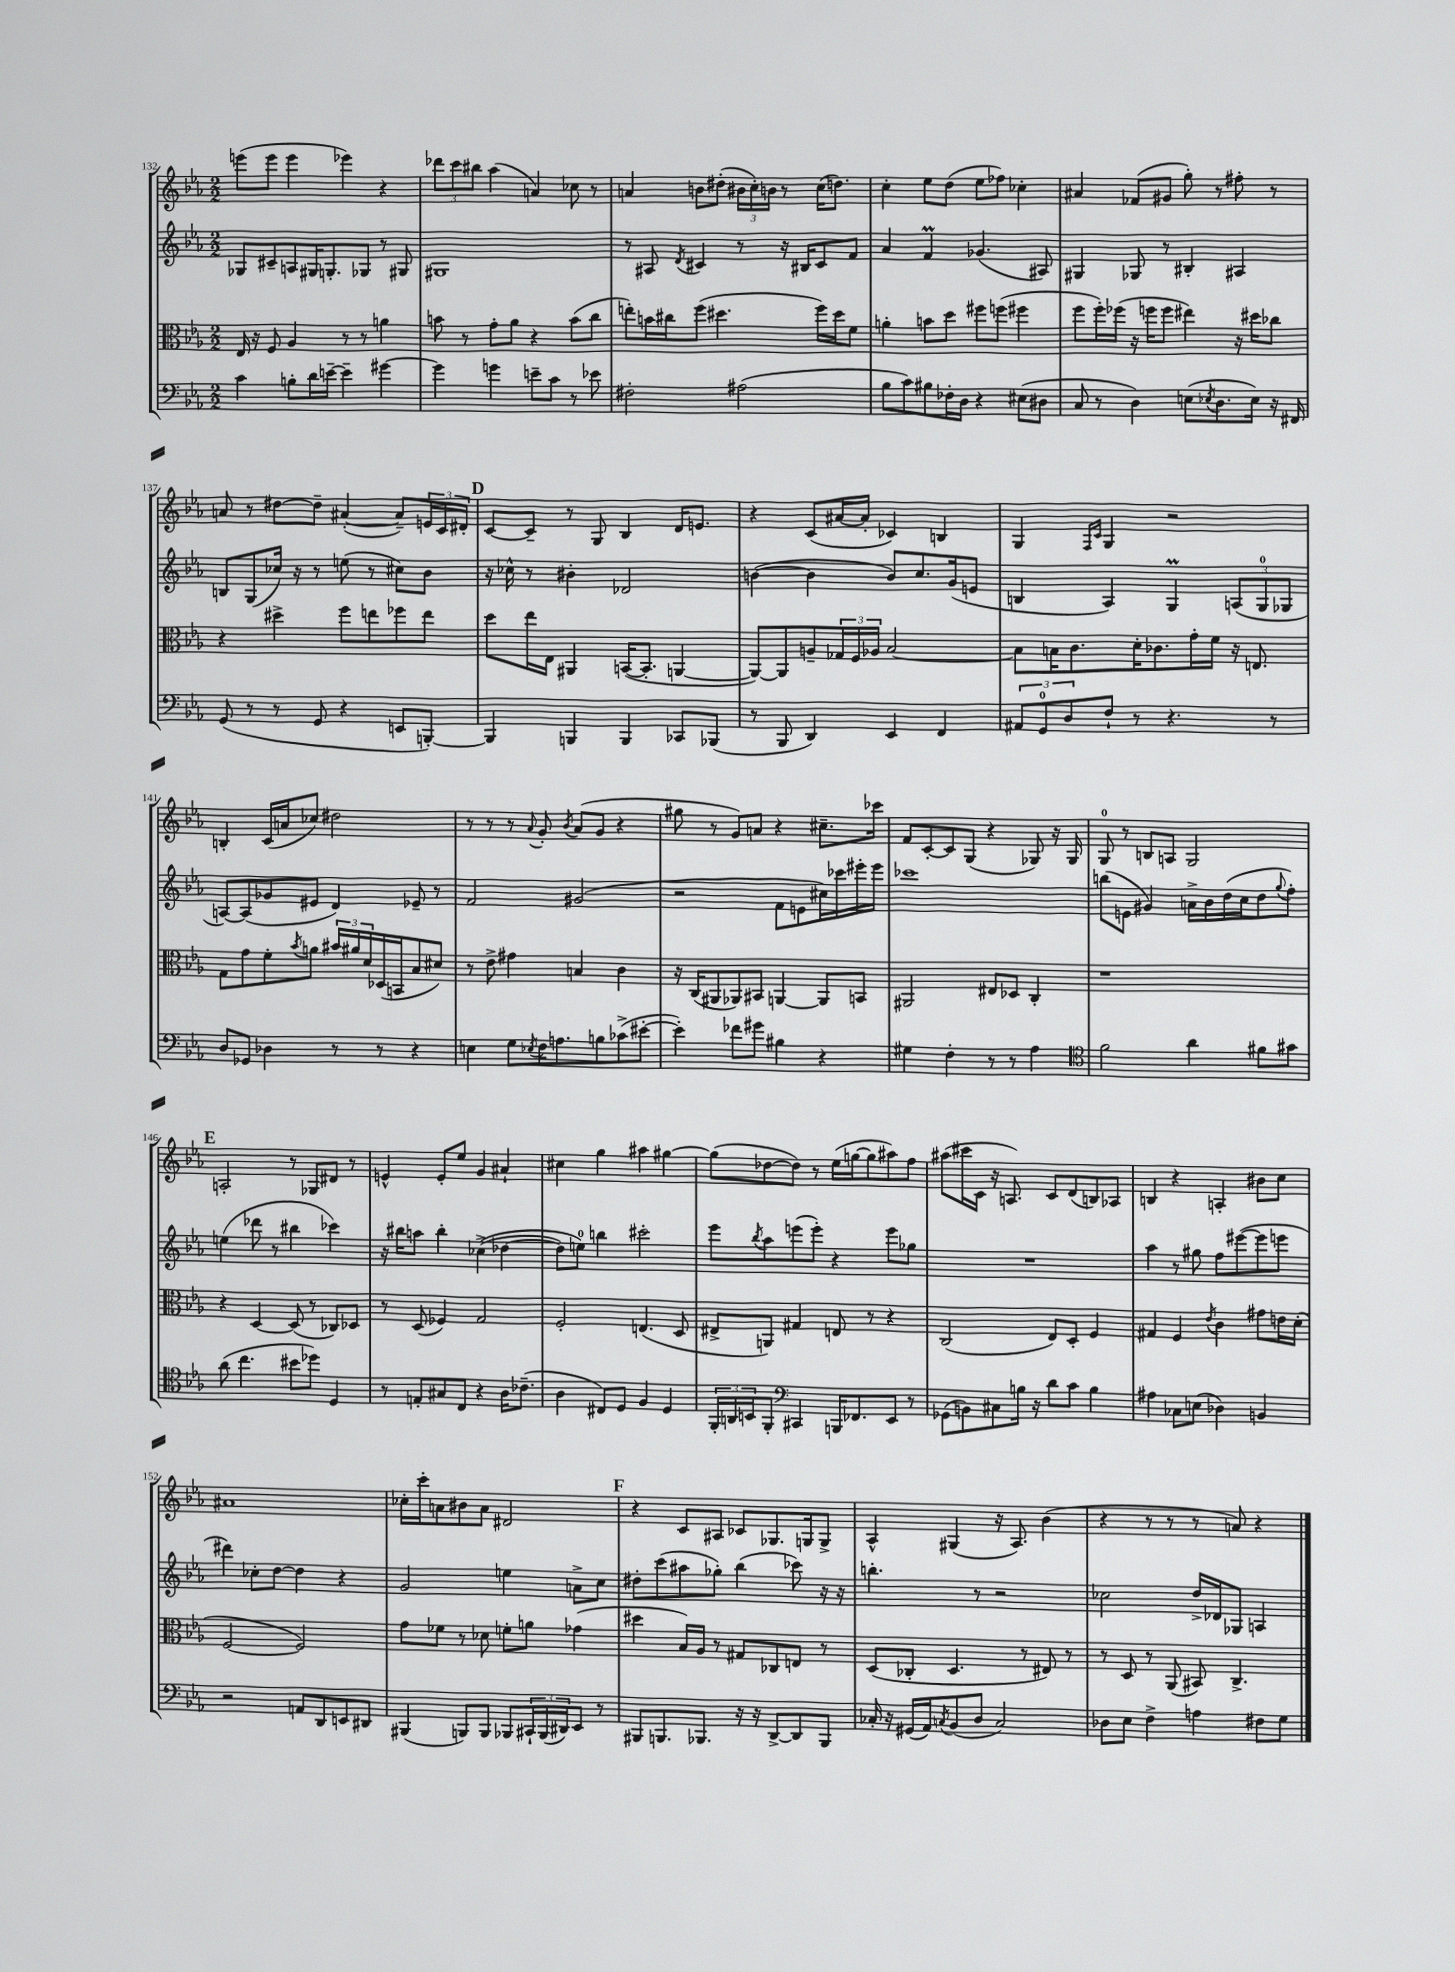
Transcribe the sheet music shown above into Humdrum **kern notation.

**kern	**kern	**kern	**kern
*staff4	*staff3	*staff2	*staff1
*clefF4	*clefC3	*clefG2	*clefG2
*k[b-e-a-]	*k[b-e-a-]	*k[b-e-a-]	*k[b-e-a-]
*M2/2	*M2/2	*M2/2	*M2/2
4c	16E-	8G-	(8eee
.	16r	.	.
.	8F	8c#~	8eee
8B'	4A-	8A	4eee
16d	.	16G#	.
[16e~	.	8.G'	.
4e~]	8r	.	4eee-)
.	8r	8G-	.
[4g#	4a	8r	4r
.	.	8G#	.
=	=	=	=
4g#]	8b	1G#	12ddd-
.	.	.	12ccc
.	8r	.	.
.	.	.	12bb#
4g	8g'	.	(4aa-
.	8a-	.	.
8e~	4r	.	4a)
8c	.	.	.
8r	(8b	.	8cc-
8e-	8cc	.	8r
=	=	=	=
2F#'	8ee')	8r	4a
.	16b	8A#	.
.	16cc#	.	.
.	.	8qd	.
.	(8ff	4c#	8b
.	4.dd#	.	(8dd#'
(2A#	.	8r	24b#
.	.	.	24cc')
.	.	.	24b
.	.	16r	8r
.	.	16B#	.
.	16ff)	8c#	(16cc
.	16dd#	.	8.dd)
.	8f	8f	.
=	=	=	=
8B-	4a'	4a-	4cc'
8c)	.	.	.
8B#	8b	4f	8ee-
16F-'	8dd	.	(8dd
16D	.	.	.
4r	8ff#	(4.g-	8ee-
.	(8ff	.	8ff-)
(8E#	4ff#	.	4cc-'
8D#	.	8A#)	.
=	=	=	=
8C	8ff	4G#	4a#
8r	16ff')	.	.
.	(16ff-	.	.
4D)	16r	8G-	(8f-
.	16ff	.	.
.	8ff	8r	8g#
(8E	4ee#)	4B#'	8gg')
8qE-	.	.	.
8.D	.	.	8r
.	16r	4A#	8ff#'
16E-)	16dd#	.	.
16r	8cc-	.	8r
16FF#	.	.	.
=	=	=	=
(8GG	4r	8B	8a
8r	.	(8G	8r
8r	4dd#^	16cc-)	[8dd#
.	.	16r	.
8GG	.	8r	8dd#~]
4r	8ff	(8ee	([4a#'
.	8ee	8r	.
8EE	8ff-	8cc#)	8a#~])
[8BBB')	8ee	8b-	24e
.	.	.	24c
.	.	.	24d#'
=	=	=	=
4BBB]	8dd	16r	[8c
.	.	16cc-^^	.
.	16ee-	8r	8c~]
.	16E-	.	.
4BBB	4AA#	4b#'	8r
.	.	.	8G
4BBB	([16BB	2d-	4B-
.	8.BB']	.	.
8CC-	[4AA	.	16d
.	.	.	8.e
(8BBB-	.	.	.
=	=	=	=
8r	8AA_)	([4b	4r
8BBB-	8AA]	.	.
4DD)	8A~	4b]	(8c
.	24G-	.	[16a#
.	24F	.	.
.	.	.	16a#']
.	24A-	.	.
4EE-	[2B-	8b)	4c-)
.	.	8.cc	.
4FF	.	.	4B
.	.	(16g	.
.	.	8e	.
=	=	=	=
12AA#	8B-]	4B	4G
12GG	.	.	.
.	16B	.	.
12D	.	.	.
.	8.c	.	.
.	.	.	16qqF
.	.	.	16qqc
8F`	.	4A-)	4G
8r	16d'	.	.
.	8.c-	.	.
4.r	.	4G	2r
.	16g'	.	.
.	16f	.	.
.	16r	(12A	.
.	8.E	.	.
.	.	12G	.
8r	.	.	.
.	.	12G-	.
=	=	=	=
8D	8G	[8A)	4B'
8GG-	8g	(8A]	.
4D-	8f'	8g-	(16c
.	.	.	16a
.	8qb-	.	.
.	8a	8e#	8cc-)
8r	24b#	4d)	2dd#
.	24a#	.	.
.	24d	.	.
8r	(16D-	.	.
.	16BB	.	.
4r	8B-	8e-~	.
.	8d#)	8r	.
=	=	=	=
4E	8r	2f	8r
.	8e-^	.	8r
8G	4g#	.	8r
8qE-	.	.	8qqa-
16F	.	.	8g'
8.A	.	.	.
.	.	.	8qb-
.	4B	(2g#	(8a-
8B	.	.	8g
(8c-^	4c	.	4r
[8e#'	.	.	.
=	=	=	=
4e#'])	16r	2r	8gg#
.	(16C	.	.
.	8AA#	.	8r
8f-	8AA-)	.	8g)
8g#	8BB#	.	8a
4B#	[4AA	8f	4r
.	.	8e	.
4r	8AA]	16cc#)	8.cc#~
.	.	16ccc-	.
.	8BB	16eee#'	.
.	.	16eee#	16ccc-
=	=	=	=
4G#	2AA#	1ccc-	8f
.	.	.	[8c'
4F'	.	.	8c]
.	.	.	(8G
8r	8E#	.	4r
8r	8D-	.	.
4A-	4C'	.	8G-)
.	.	.	16r
.	.	.	16G-
=	=	=	=
*clefC4	*	*	*
2f	1r	(8bb	8G
.	.	8e	8r
.	.	4g#)	8B
.	.	.	8A
4a-	.	16a^	2G
.	.	16b-	.
.	.	(16dd	.
.	.	16cc	.
8f#	.	8dd	.
.	.	8qqgg	.
8g#	.	8ff')	.
=	=	=	=
(8a-	4r	(4ee	2A'
4.cc	.	.	.
.	[4D	8ddd-	.
.	.	8r	.
8b#	(8D]	4bb#	8r
8dd-)	8r	.	8G-
4D	8C-)	4ccc-)	8d#
.	8D-	.	8r
=	=	=	=
8r	8r	16r	4e^^
.	.	16bb#	.
8E'	(8D	8aa	.
8G#	4F-)	4bb#'	8e'
8C	.	.	8ee-
4r	2G	&((4cc-^	4g
16A-	.	[4dd-	4a#`
(8.c-~	.	.	.
=	=	=	=
4A-	2F'	8dd-])	4cc#
.	.	8ee&)	.
8C#)	.	4bb	4gg
8D	.	.	.
4F	(4.E	2ccc#'	4aa#
4D	.	.	[4gg#
.	8D	.	.
=	=	=	=
24FF'	8E#^	8eee-	(8gg#]
24AA	.	.	.
24BB	.	.	.
.	.	8qbb-	.
8FF'	8AA)	8aa-	[8dd-
*clefF4	*	*	*
4CC#	4G#	(8eee	8dd-])
.	.	8eee')	8r
16BBB	8E	4r	(16ee-
8.FF-	.	.	[16gg
.	8r	.	8gg]
8EE-	4r	8eee	8aa#)
8r	.	8gg-	8ff
=	=	=	=
(8GG-	(2C	1r	(8aa#
8BB)	.	.	16ccc#
.	.	.	16c
8C#	.	.	16r
.	.	.	8.A)
16B	.	.	.
16r	.	.	.
8d	8E-)	.	8c
8c	8D'	.	(8d
4B	4F	.	8B)
.	.	.	8A-
=	=	=	=
4A#	4G#	4aa-	4B
8C-	4F	8r	4r
(8E	.	8gg#	.
.	8qe-	.	.
4D-)	4c	8ff	4A'
.	.	([8eee#	.
4BB	8g#	8eee#]	8b#
.	16e	8eee	8cc
.	(16d'	.	.
=	=	=	=
2r	[2F	4ddd#)	1a#
.	.	8cc-'	.
.	.	[8dd	.
8AA	2F])	4dd]	.
8DD	.	.	.
8EE	.	4r	.
8DD#	.	.	.
=	=	=	=
(4BBB#	8g	2g	16cc-'
.	.	.	16ccc'
.	8f-	.	8a
8BBB)	8r	.	8b#
8BBB	8d-	.	8a
8BBB-	8f'	4ee	2d#
24CC#`	8a	.	.
(24BBB-	.	.	.
24DD#)	.	.	.
8EE-	(4g-	8a^	.
8r	.	8cc	.
=	=	=	=
8BBB#	4dd#	8dd#'	4r
8.BBB	.	(8ccc	.
.	16B-)	8aa#	8c
8.BBB-	16A-	.	.
.	8r	8gg-')	8A#
16r	8G#	(4bb-	8c-
16r	.	.	.
[8DD^	8C-	.	8.G-
8DD]	8E	8ccc-)	.
.	.	.	16G
8BBB-	8r	16r	8G^
.	.	16r	.
=	=	=	=
16C-'	(8D	4.bb'	4A-^^
16r	.	.	.
(16GG#	8C-'	.	.
16AA-)	.	.	.
8qC	.	.	.
(8BB-	4.D	.	(4G#
8D	.	8r	.
2C)	.	2r	16r
.	.	.	8.A-)
.	8r	.	.
.	8E#)	.	(4b-
.	8r	.	.
=	=	=	=
8D-	8r	2cc-	4r
8E-	8D	.	.
4F^	8r	.	8r
.	(8AA-	.	8r
4A	8BB#)	16dd^	8r
.	.	16d-	.
.	4.C^	8G-	8a)
8F#	.	4A	4r
8G	.	.	.
==	==	==	==
*-	*-	*-	*-
